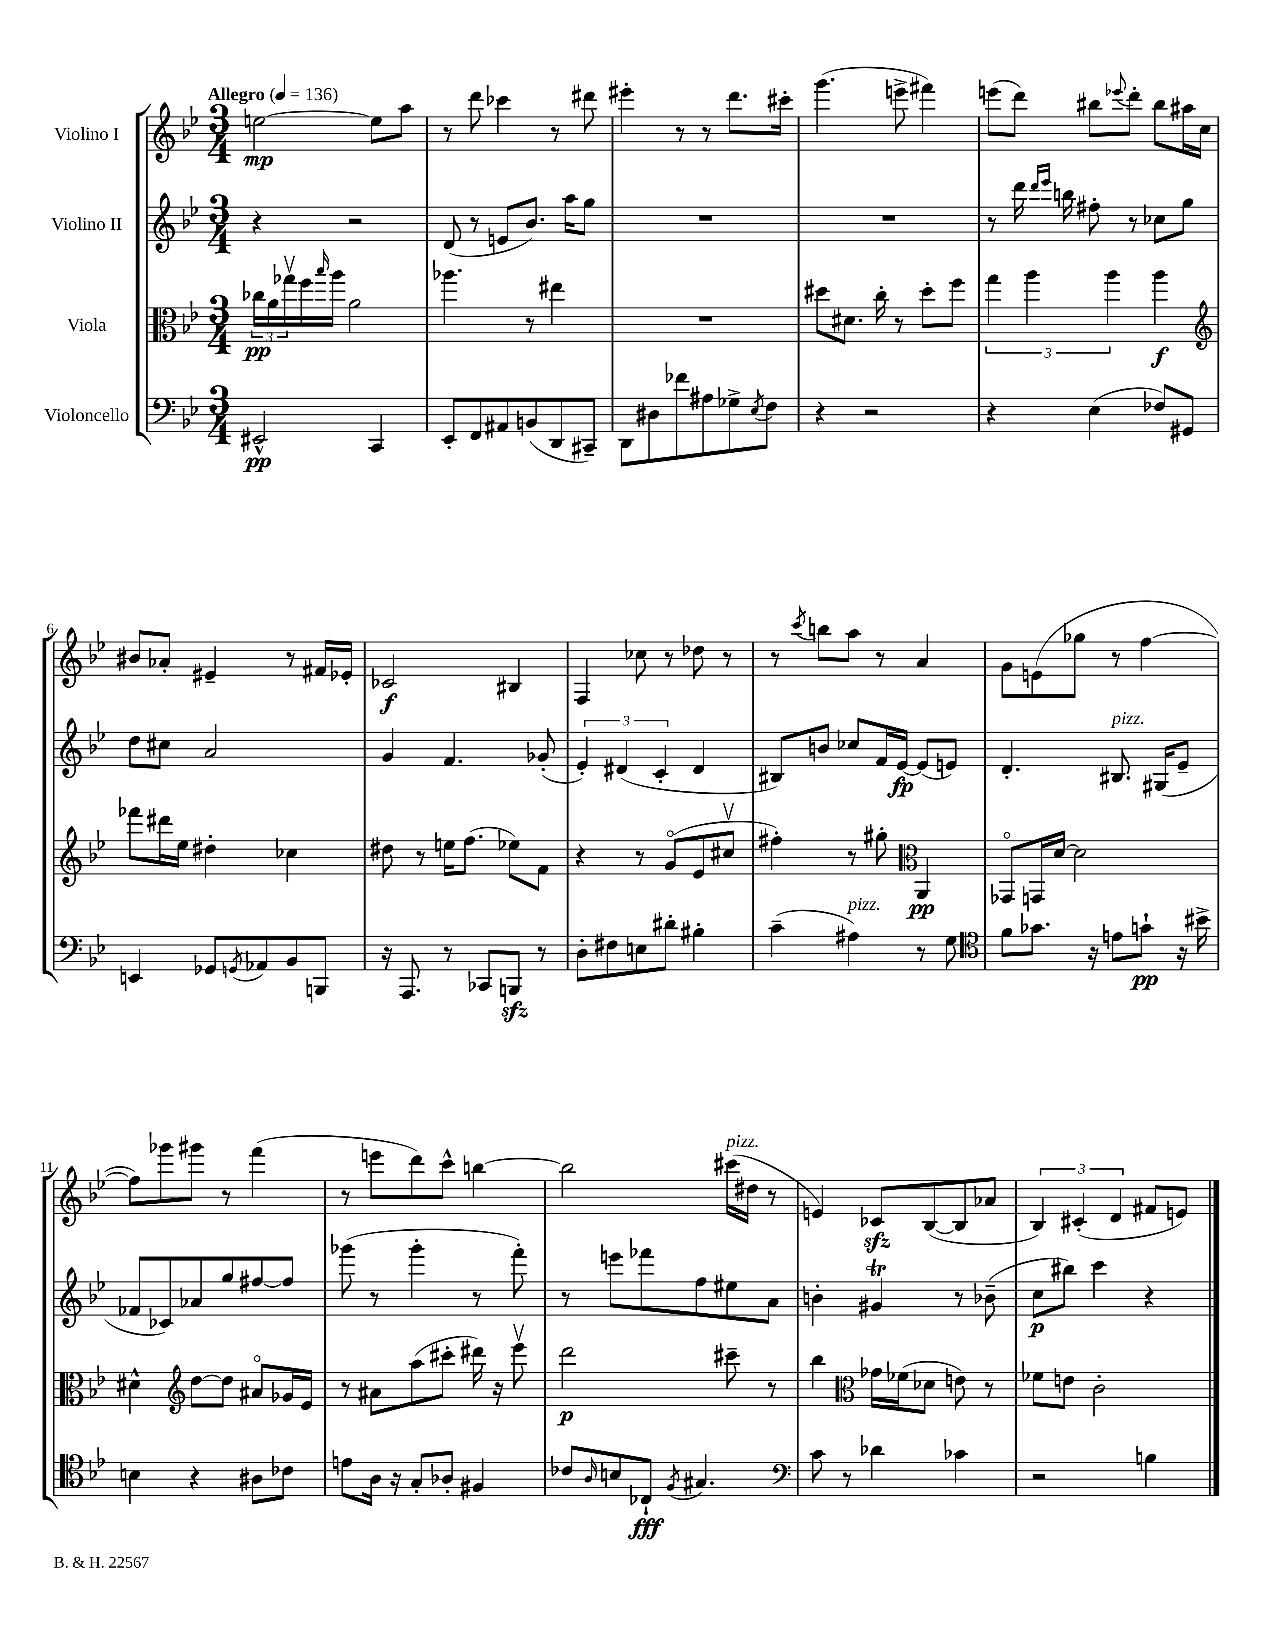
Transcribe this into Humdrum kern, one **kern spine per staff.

**kern	**dynam	**kern	**dynam	**kern	**dynam	**kern	**dynam
*part4	*part4	*part3	*part3	*part2	*part2	*part1	*part1
*staff4	*staff4	*staff3	*staff3	*staff2	*staff2	*staff1	*staff1
*I"Violoncello	*	*I"Viola	*	*I"Violino II	*	*I"Violino I	*
*clefF4	*	*clefC3	*	*clefG2	*	*clefG2	*
*k[b-e-]	*	*k[b-e-]	*	*k[b-e-]	*	*k[b-e-]	*
*M3/4	*	*M3/4	*	*M3/4	*	*M3/4	*
*MM136	*	*MM136	*	*MM136	*	*MM136	*
=1	=1	=1	=1	=1	=1	=1	=1
!	!	!	!	!	!	!LO:TX:a:B:t=Allegro	!
2EE#X^^/	pp	24cc-X\LL	pp	4r	.	[2een\	mp
.	.	24a\	.	.	.	.	.
.	.	24gg-Xv\	.	.	.	.	.
.	.	16ff\	.	.	.	.	.
.	.	16qqbb-/	.	.	.	.	.
.	.	16aa\JJ	.	.	.	.	.
.	.	2a\	.	2r	.	.	.
4CC/	.	.	.	.	.	8ee\L]	.
.	.	.	.	.	.	8aa\J	.
=2	=2	=2	=2	=2	=2	=2	=2
8EE-'/L	.	4.aa-X\	.	(8d/	.	8r	.
8FF/	.	.	.	8r	.	8ddd\	.
8AA#X/	.	.	.	8en/L	.	4ccc-X\	.
(8BBn/	.	8r	.	8.b-/J)	.	.	.
8DD/	.	4ee#X\	.	.	.	8r	.
.	.	.	.	16aa\KL	.	.	.
8CC#X~/J)	.	.	.	8gg\J	.	8ddd#X\	.
=3	=3	=3	=3	=3	=3	=3	=3
8DD\L	.	2.r	.	2.r	.	4eee#X'\	.
8D#X\	.	.	.	.	.	.	.
8f-X\	.	.	.	.	.	8r	.
8A#X\	.	.	.	.	.	8r	.
8G-X^\	.	.	.	.	.	8.ddd\L	.
8qE-/	.	.	.	.	.	.	.
8F\J	.	.	.	.	.	.	.
.	.	.	.	.	.	16ccc#X'\Jk	.
=4	=4	=4	=4	=4	=4	=4	=4
4r	.	8dd#X\L	.	2.r	.	(4.ggg\	.
.	.	8.d#X\J	.	.	.	.	.
2r	.	.	.	.	.	.	.
.	.	16cc'\	.	.	.	.	.
.	.	8r	.	.	.	8eeen^\	.
.	.	8dd#'\L	.	.	.	4fff#X\)	.
.	.	8ff\J	.	.	.	.	.
=5	=5	=5	=5	=5	=5	=5	=5
4r	.	6gg\	.	8r	.	(8eeen\L	.
.	.	.	.	16ddd\	.	8ddd\J)	.
.	.	6aa\	.	.	.	.	.
.	.	.	.	16qqddd/LL	.	.	.
.	.	.	.	16qqeee-/JJ	.	.	.
.	.	.	.	16bbn\	.	.	.
(4E-\	.	.	.	8ff#X'\	.	8bb#X\L	.
.	.	6aa\	.	.	.	.	.
.	.	.	.	.	.	8qqeee-X/	.
.	.	.	.	8r	.	8ddd'\J	.
8F-X/L)	.	4aa\	f	8cc-X\L	.	8bb#\L	.
8GG#X/J	.	.	.	8gg\J	.	16aa#X\L	.
.	.	.	.	.	.	16cc\JJ	.
!!LO:LB:g=z
=6	=6	=6	=6	=6	=6	=6	=6
*	*	*clefG2	*	*	*	*	*
4EEn/	.	8fff-X\L	.	8dd\L	.	8b#X/L	.
.	.	16ddd#X\L	.	8cc#X\J	.	8a-X'/J	.
.	.	16ee-\JJ	.	.	.	.	.
8GG-X/L	.	4dd#X'\	.	2a/	.	4e#X~/	.
8qGGn/	.	.	.	.	.	.	.
8AA-X/	.	.	.	.	.	.	.
8BB-/	.	4cc-X\	.	.	.	8r	.
8BBBn/J	.	.	.	.	.	16f#X/LL	.
.	.	.	.	.	.	16e-X'/JJ	.
=7	=7	=7	=7	=7	=7	=7	=7
16r	.	8dd#X\	.	4g/	.	2c-X/	f
8.AAA/	.	.	.	.	.	.	.
.	.	8r	.	.	.	.	.
8r	.	16een\KL	.	4.f/	.	.	.
.	.	(8.ff\J	.	.	.	.	.
8CC-X/L	.	.	.	.	.	.	.
8BBBnzz/J	.	8ee-X\L)	.	.	.	4B#X/	.
8r	.	8f\J	.	(8g-X'/	.	.	.
=8	=8	=8	=8	=8	=8	=8	=8
8D'\L	.	4r	.	6e-'/)	.	4F/	.
8F#X\	.	.	.	.	.	.	.
.	.	.	.	(6d#X/	.	.	.
8En\	.	8r	.	.	.	8cc-X\	.
.	.	.	.	6c'/	.	.	.
8d#X'\J	.	(8g/L	.	.	.	8r	.
4B#X'\	.	8e-/	.	4d#/	.	8dd-X\	.
.	.	8cc#Xv/J	.	.	.	8r	.
=9	=9	=9	=9	=9	=9	=9	=9
(4c~\	.	4ff#X'\)	.	8B#X/L)	.	8r	.
.	.	.	.	.	.	8qccc/	.
.	.	.	.	8bn/J	.	8bbn\L	.
!LO:TX:a:i:t=pizz.	!	!	!	!	!	!	!
4A#X\)	.	8r	.	8cc-X/L	.	8aa\J	.
.	.	8gg#X'\	.	16f/L	.	8r	.
.	.	.	.	[16e-/JJ	fp	.	.
*	*	*clefC3	*	*	*	*	*
8r	.	4AA/	pp	(8e-/L]	.	4a/	.
8G\	.	.	.	8en/J)	.	.	.
=10	=10	=10	=10	=10	=10	=10	=10
*clefC4	*	*	*	*	*	*	*
8f\L	.	8GG-X/L	.	4.d'/	.	8g\L	.
8.g-X\J	.	16GGn/L	.	.	.	(8en\	.
.	.	[16d/JJ	.	.	.	.	.
.	.	2d\]	.	.	.	8gg-X\J	.
16r	.	.	.	.	.	.	.
!	!	!	!	!LO:TX:a:i:t=pizz.	!	!	!
8en\L	.	.	.	8.B#X/	.	8r	.
8gn`\J	pp	.	.	.	.	[4ff\	.
.	.	.	.	(16G#X/KL	.	.	.
16r	.	.	.	8e-~/J	.	.	.
16b#X^\	.	.	.	.	.	.	.
!!LO:LB:g=z
=11	=11	=11	=11	=11	=11	=11	=11
4Bn\	.	4d#X^^\	.	8f-X/L	.	8ff\L])	.
.	.	.	.	8c-X/)	.	8ggg-X\	.
*	*	*clefG2	*	*	*	*	*
4r	.	[8dd\L	.	8a-X/	.	8ggg#X\J	.
.	.	8dd\J]	.	8gg/	.	8r	.
8A#X\L	.	8a#X/L	.	[8ff#X/	.	(4fff\	.
8c-X\J	.	16g-X/L	.	8ff#/J]	.	.	.
.	.	16e-/JJ	.	.	.	.	.
=12	=12	=12	=12	=12	=12	=12	=12
8en\L	.	8r	.	(8ggg-X\	.	8r	.
16A\Jk	.	8a#X\L	.	8r	.	8eeen\L	.
16r	.	.	.	.	.	.	.
8G'/L	.	(8aa\	.	4ggg-'\	.	8ddd\)	.
8A-X'/J	.	8ccc#X'\J	.	.	.	8ccc^^\J	.
4F#X/	.	16ddd#X\)	.	8r	.	[4bbn\	.
.	.	16r	.	.	.	.	.
.	.	8eee-v\	.	8fff'\)	.	.	.
=13	=13	=13	=13	=13	=13	=13	=13
8c-X/L	.	2ddd\	p	8r	.	2bb\]	.
16qqA/	.	.	.	.	.	.	.
8Bn/	.	.	.	8eeen\L	.	.	.
8C-X`/J	fff	.	.	8fff-X\	.	.	.
8qF/	.	.	.	.	.	.	.
4.G#X/	.	.	.	8ff\	.	.	.
!	!	!	!	!	!	!LO:TX:a:i:t=pizz.	!
.	.	8ccc#X~\	.	8ee#X\	.	(16ccc#X\LL	.
.	.	.	.	.	.	16dd#X\JJ	.
.	.	8r	.	8a\J	.	8r	.
=14	=14	=14	=14	=14	=14	=14	=14
*clefF4	*	*	*	*	*	*	*
8c\	.	4bb-\	.	4bn'\	.	4en/)	.
8r	.	.	.	.	.	.	.
*	*	*clefC3	*	*	*	*	*
4d-X\	.	16g-X\LL	.	4g#Xt/	.	8c-Xzz/L	.
.	.	(16f-X\J	.	.	.	.	.
.	.	8d-X\J	.	.	.	([8B-/	.
4c-X\	.	8en\)	.	8r	.	8B-/]	.
.	.	8r	.	(8b-X~\	.	8a-X/J	.
=15	=15	=15	=15	=15	=15	=15	=15
2r	.	8f-X\L	.	8cc\L	p	6B-/)	.
.	.	8en\J	.	8bb#X\J)	.	.	.
.	.	.	.	.	.	(6c#X'/	.
.	.	2c'\	.	4ccc\	.	.	.
.	.	.	.	.	.	6d/	.
4Bn\	.	.	.	4r	.	8f#X/L	.
.	.	.	.	.	.	8en/J)	.
==	==	==	==	==	==	==	==
*-	*-	*-	*-	*-	*-	*-	*-
